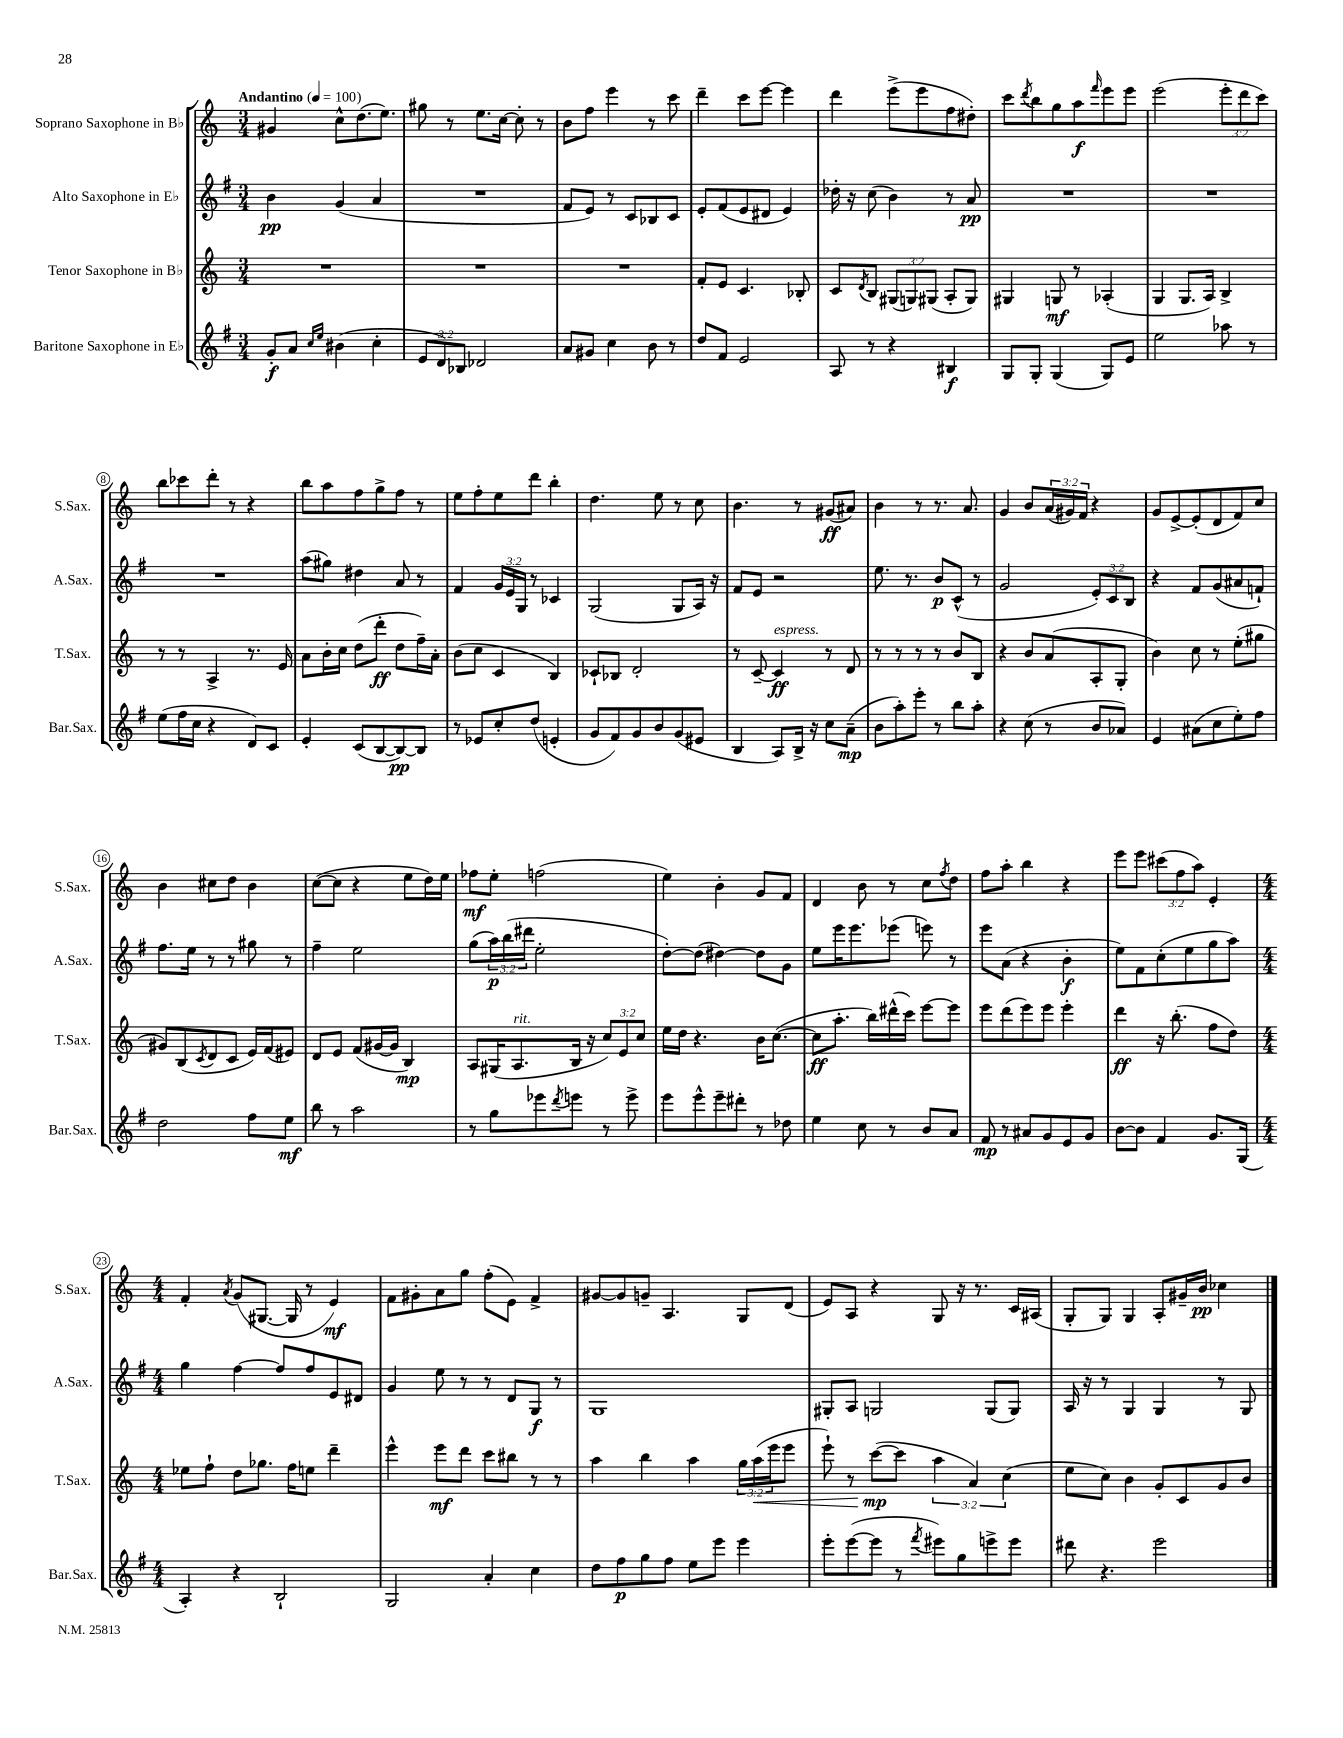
<<
\new StaffGroup <<
\new Staff = "s0" \with { instrumentName = "Soprano Saxophone in Bb" shortInstrumentName = "S.Sax." } {
    \clef treble \key c \major \numericTimeSignature \time 3/4 \override Staff.TupletNumber.text = #tuplet-number::calc-fraction-text \tempo "Andantino" 4 = 100
    gis'4 c''8-^ d''8.( e''8.) |
    gis''8 r8 e''8. c''16~ c''8-. r8 |
    b'8 f''8 e'''4 r8 c'''8 |
    d'''4-- c'''8 e'''8~ e'''4 |
    d'''4 e'''8->( e'''8 f''8 dis''8-.) |
    c'''8 \acciaccatura { d'''8 } b''8 g''8 a''8\f \grace { f'''16 } e'''8 e'''8 |
    e'''2( \tuplet 3/2 { e'''8-. d'''8 c'''8) } |
    b''8 ces'''8 d'''8-. r8 r4 |
    b''8 a''8 f''8 g''8-> f''8 r8 |
    e''8 f''8-. e''8 d'''8 b''4-. |
    d''4. e''8 r8 c''8 |
    b'4. r8 gis'8\ff( ais'8) |
    b'4 r8 r8. a'8. |
    g'4 b'8 \tuplet 3/2 { a'16( gis'16) f'16 } r4 |
    g'8 e'8~-> e'8-.( d'8 f'8) c''8 |
    b'4 cis''8 d''8 b'4 |
    c''8~( c''8 r4 e''8 d''16) e''16 |
    fes''8\mf e''8-. f''2( |
    e''4) b'4-. g'8 f'8 |
    d'4 b'8 r8 c''8 \acciaccatura { f''8 } d''8 |
    f''8 a''8-. b''4 r4 |
    e'''8 e'''8 \tuplet 3/2 { cis'''8( f''8 a''8) } e'4-. |
    \numericTimeSignature \time 4/4 f'4-. \acciaccatura { a'8 } g'8( gis8.~ gis16 r8 e'4\mf) |
    f'8 gis'8-. a'8 g''8 f''8-.( e'8) f'4-> |
    gis'8~ gis'8 g'8-- a4. g8 d'8( |
    e'8) a8 r4 g8 r16 r8. c'16 ais16( |
    g8-. g8) g4 a8-. gis'16-- b'16\pp ces''4 \bar "|." |
}
\new Staff = "s1" \with { instrumentName = "Alto Saxophone in Eb" shortInstrumentName = "A.Sax." } {
    \clef treble \key g \major \numericTimeSignature \time 3/4 \override Staff.TupletNumber.text = #tuplet-number::calc-fraction-text
    b'4\pp g'4( a'4 |
    R2. |
    fis'8 e'8) r8 c'8 bes8 c'8 |
    e'8-. fis'8( e'8 dis'8 e'4) |
    des''16-. r16 c''8( b'4) r8 a'8\pp |
    R2. |
    R2. |
    R2. |
    a''8( gis''8) dis''4 a'8 r8 |
    fis'4 \tuplet 3/2 { g'16 e'16 g16 } r8 ces'4 |
    g2( g8 a16) r16 |
    fis'8 e'8 r2 |
    e''8. r8. b'8\p c'8-^( r8 |
    g'2 \tuplet 3/2 { e'8-.) c'8 b8 } |
    r4 fis'8 g'8( ais'8 f'8-!) |
    fis''8. e''16 r8 r8 gis''8 r8 |
    fis''4-- e''2 |
    g''8( \tuplet 3/2 { a''16\p) b''16( dis'''16 } e''2-. |
    d''8~-.) d''8( dis''4~) dis''8 g'8 |
    e''8 e'''16 e'''8. ees'''8( e'''8) r8 |
    e'''8 a'8( r4 b'4-.\f |
    e''8) fis'8 c''8-.( e''8 g''8 a''8) |
    \numericTimeSignature \time 4/4 g''4 fis''4~ fis''8 fis''8 e'8 dis'8 |
    g'4 e''8 r8 r8 d'8 g8\f r8 |
    g1 |
    gis8-. a8 g2 g8( g8) |
    a16 r16 r8 g4 g4 r8 g8 \bar "|." |
}
\new Staff = "s2" \with { instrumentName = "Tenor Saxophone in Bb" shortInstrumentName = "T.Sax." } {
    \clef treble \key c \major \numericTimeSignature \time 3/4 \override Staff.TupletNumber.text = #tuplet-number::calc-fraction-text
    R2. |
    R2. |
    R2. |
    f'8-. e'8 c'4. bes8-. |
    c'8 \acciaccatura { d'8 } b8 \tuplet 3/2 { gis8( g8) gis8( } a8-. gis8) |
    gis4 g8\mf r8 aes4-.( |
    g4 g8. a16) b4-> |
    r8 r8 a4-> r8. e'16 |
    a'8 b'16-. c''16 d''8( d'''8-.\ff d''8 f''16--) a'16-. |
    b'8( c''8 c'4 b4) |
    ces'8-! bes8 d'2-. |
    r8 c'8~-- c'4\ff^\markup { \italic "espress." } r8 d'8 |
    r8 r8 r8 r8 b'8 b8 |
    r4 b'8 a'8( a8-. g8-. |
    b'4) c''8 r8 e''8-.( gis''8 |
    gis'8) b8( \acciaccatura { c'8 } d'8 c'8 e'16) f'16( eis'8) |
    d'8 e'8 f'8( gis'16~ gis'16 b4\mp) |
    a8 gis16( a8.^\markup { \italic "rit." } b16 r16 \tuplet 3/2 { c''8) e'8 c''8 } |
    e''16 d''16 r4. b'16 c''8.~( |
    c''8\ff a''8.-. b''16) dis'''16-^( c'''16) e'''8~ e'''8 |
    e'''8 d'''8( e'''8) e'''8 e'''4-. |
    d'''4\ff r16 b''8.-.( f''8 d''8) |
    \numericTimeSignature \time 4/4 ees''8 f''8-! d''8 ges''8. f''16 e''8 d'''4-- |
    e'''4-^ e'''8\mf d'''8 c'''8 bis''8 r8 r8 |
    a''4 b''4 a''4 \tuplet 3/2 { g''16 a''16\<( e'''16 } e'''8 |
    e'''8-!) r8 c'''8~\mp\!( c'''8 \tuplet 3/2 { a''4 a'4) c''4( } |
    e''8 c''8) b'4 g'8-. c'8 g'8 b'8 \bar "|." |
}
\new Staff = "s3" \with { instrumentName = "Baritone Saxophone in Eb" shortInstrumentName = "Bar.Sax." } {
    \clef treble \key g \major \numericTimeSignature \time 3/4 \override Staff.TupletNumber.text = #tuplet-number::calc-fraction-text
    g'8-.\f a'8 \grace { c''16 e''16 } bis'4( c''4-. |
    \tuplet 3/2 { e'8 d'8) bes8 } des'2 |
    a'8 gis'8 c''4 b'8 r8 |
    d''8 fis'8 e'2 |
    a8 r8 r4 bis4\f |
    g8 g8-. g4( g8) e'8 |
    e''2 aes''8 r8 |
    e''8( fis''16 c''16 r4 d'8) c'8 |
    e'4-. c'8( b8~ b8~\pp) b8 |
    r8 ees'8 c''8-. d''8( e'4-. |
    g'8 fis'8) g'8 b'8 g'8( eis'8 |
    b4 a8) b16-> r16 c''8 a'8--\mp( |
    b'8 a''8-.) e'''8-. r8 b''8 a''8-. |
    r4 c''8( r8 b'8 aes'8) |
    e'4 ais'8( c''8 e''8-.) fis''8 |
    d''2 fis''8 e''8\mf |
    b''8 r8 a''2 |
    r8 g''8 ees'''8 \acciaccatura { d'''8 } e'''8 r8 e'''8-> |
    e'''8 e'''8-^ e'''8-- dis'''8-. r8 des''8 |
    e''4 c''8 r8 b'8 a'8 |
    fis'8\mp r8 ais'8 g'8 e'8 g'8 |
    b'8~ b'8 fis'4 g'8. g16( |
    \numericTimeSignature \time 4/4 a4-.) r4 b2-! |
    g2 a'4-. c''4 |
    d''8 fis''8\p g''8 fis''8 e''8 e'''8 e'''4 |
    e'''8-. e'''8~( e'''8 r8 \acciaccatura { fis'''8 } eis'''8) g''8 e'''8-> e'''8 |
    dis'''8 r4. e'''2 \bar "|." |
}
>>
>>
\layout { \context { \Score \override BarNumber.stencil = #(make-stencil-circler 0.1 0.3 ly:text-interface::print) } }
